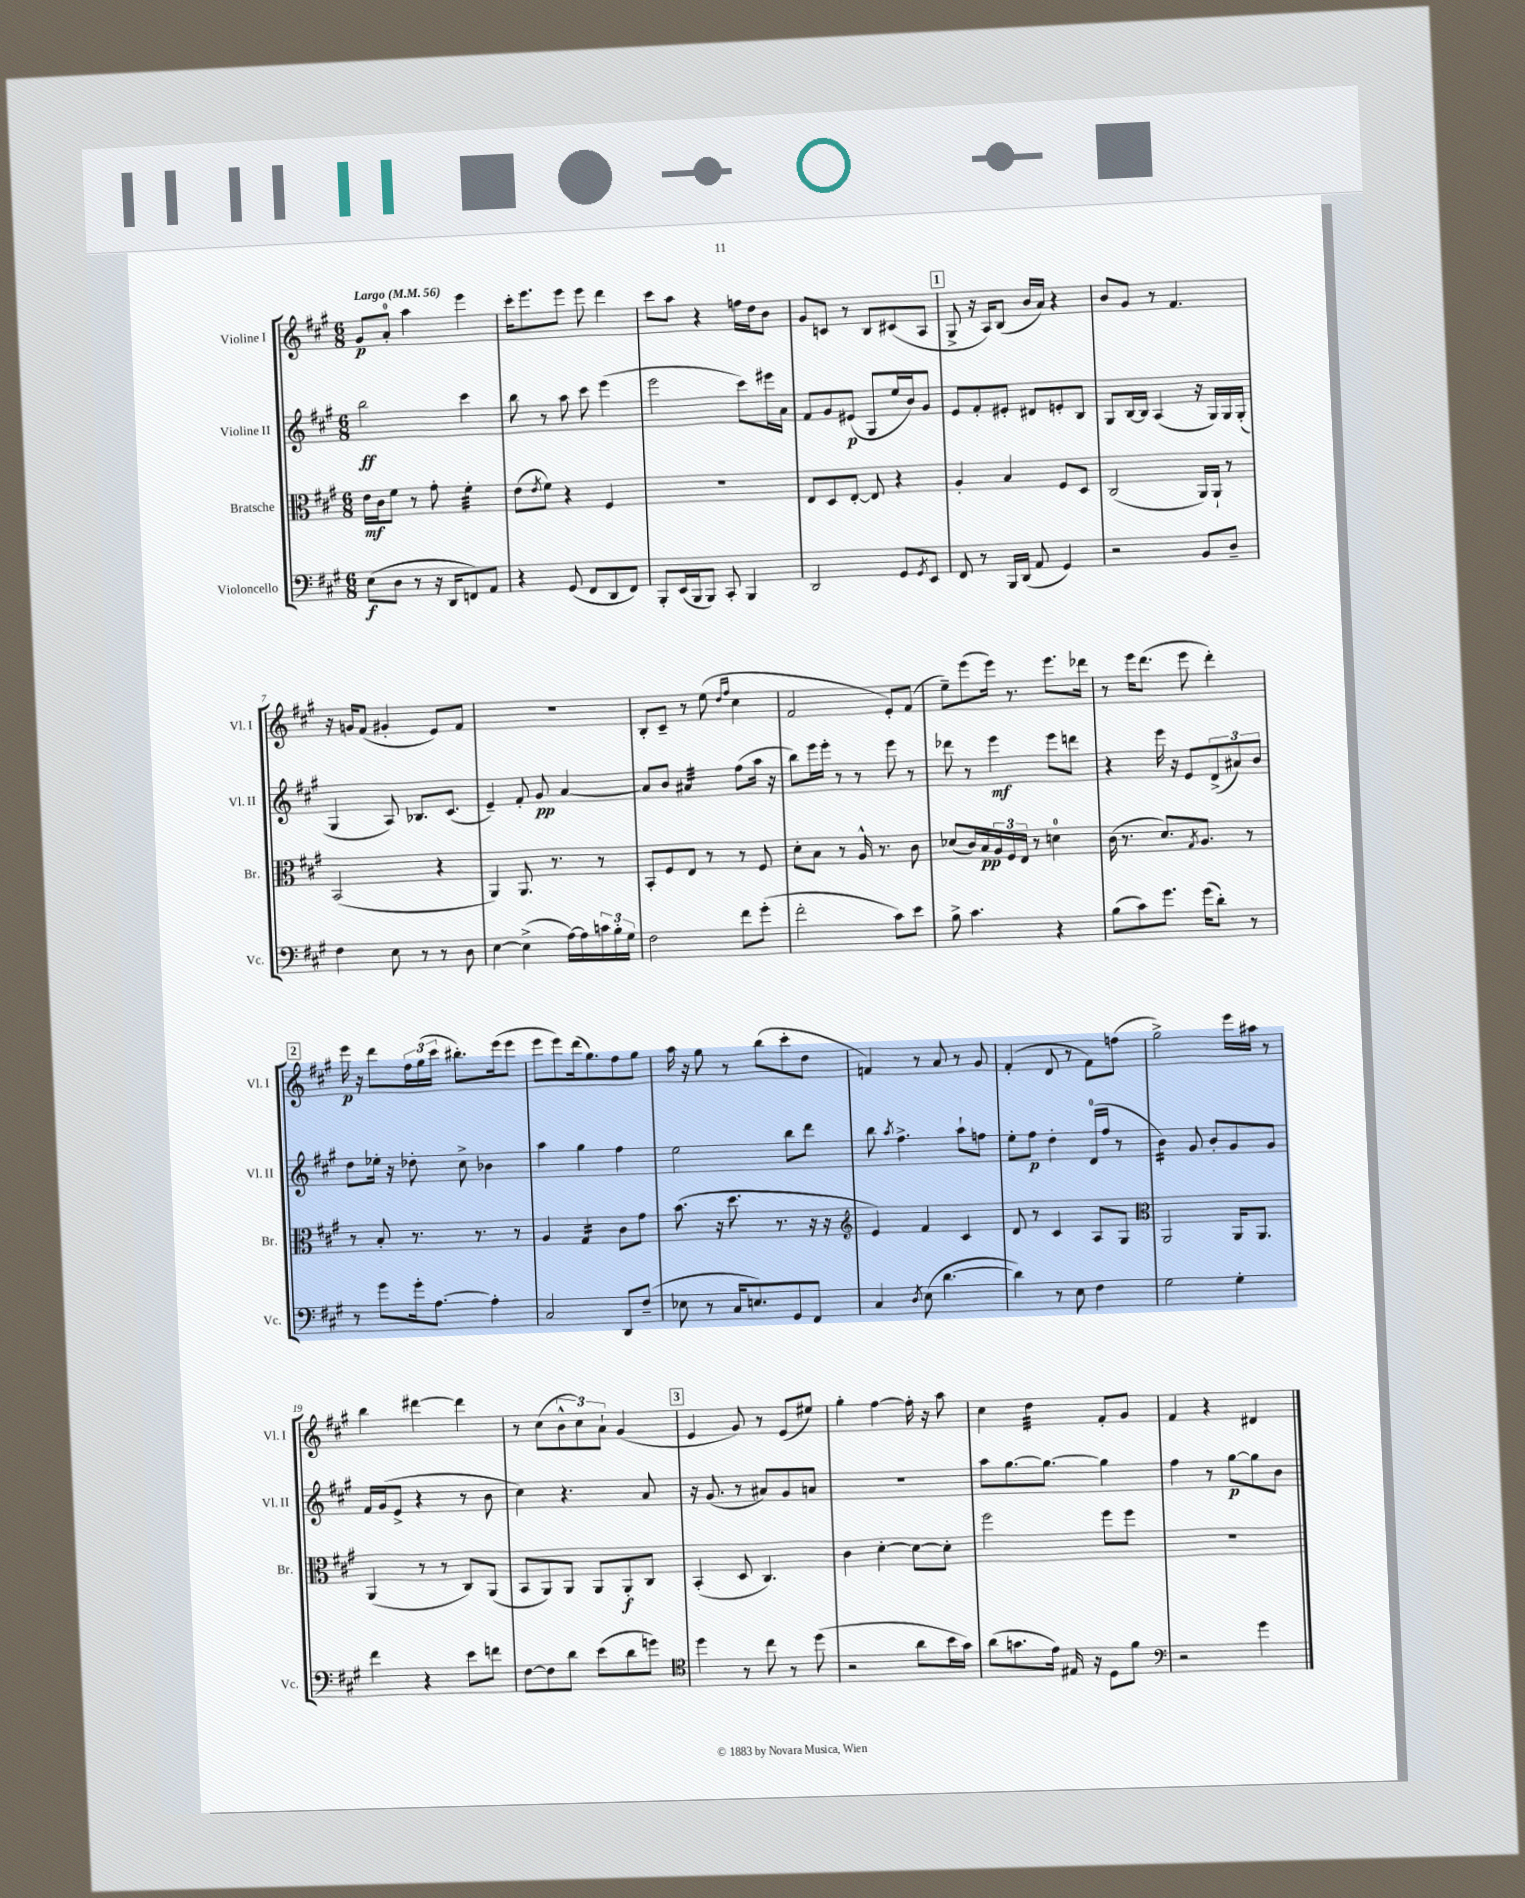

**kern	**kern	**kern	**kern
*staff4	*staff3	*staff2	*staff1
*clefF4	*clefC3	*clefG2	*clefG2
*k[f#c#g#]	*k[f#c#g#]	*k[f#c#g#]	*k[f#c#g#]
*M6/8	*M6/8	*M6/8	*M6/8
*MM56	*MM56	*MM56	*MM56
(8E\L	16e\LL	2bb\	8g#/L
.	16c#\J	.	.
8D\J	8f#\J	.	8a'/J
8r	8r	.	4aa\
16r	8g#'\	.	.
16DD/LK	.	.	.
8FF/)	4f#'\	4ccc#\	4eee\
8AA/J	.	.	.
=	=	=	=
4r	(8e\L	8bb\	16ccc#'\LK
.	.	.	8.eee\
.	8qe/	.	.
.	8f#\J)	8r	.
(8GG#/	4r	8aa\	8eee\J
8FF#/L	.	8ccc#\	8eee\
8DD/	4F#/	(4eee\	4ddd\
8FF#/J)	.	.	.
=	=	=	=
8BBB'/L	2.r	2eee\	8ccc#\L
(16EE/L	.	.	8aa\J
16BBB/J	.	.	.
8BBB/J)	.	.	4r
8CC#'/	.	.	.
4BBB/	.	8ccc#\L)	16ff\LL
.	.	.	16dd\J
.	.	16eee#\L	8b\J
.	.	16a\JJ	.
=	=	=	=
2DD/	8E/L	8f#/L	8g#/L
.	8D/	8g#/	8c/J
.	[8E'/J	(8e#/J	8r
.	8E/]	8G#/L	8B/L
8GG#/L	4r	16ee/L	(8c#/
.	.	16b/J)	.
8qGG#/	.	.	.
8EE/J	.	8g#/J	8A/J
=	=	=	=
8FF#/	4A'/	8e/L	8G#^/
8r	.	8f#'/	16r
.	.	.	16A/LK)
16BBB/LL	4B/	8e#'/J	(8B/J
(16DD/JJ	.	.	.
8AA/	.	8d#/L	16b/LL
.	.	.	16a/JJ)
4GG#/)	8F#/L	8e'/	4r
.	8D/J	8B/J	.
=	=	=	=
2r	(2C#/	8G#/L	8b/L
.	.	[16B/L	8g#/J
.	.	16B/]JJ	.
.	.	(4A/	8r
.	.	.	4.f#/
8BB/L	16AA/LL)	16r	.
.	16AA`/JJ	16G#/LL)	.
8D~/J	8r	16G#/	.
.	.	(16G#'/JJ	.
=	=	=	=
4F#\	(2BB/	4G#/	16r
.	.	.	16g/LK
.	.	.	(8f#/J
8E\	.	8A/)	4g#'/
8r	.	8.B-/L	.
8r	4r	.	8e/L)
.	.	(8.c#/J	.
8D\	.	.	8f#/J
=	=	=	=
[4E\	4AA/)	4e~/)	2.r
(4E^\]	8.AA/	8f#'/	.
.	.	8g#/	.
.	8.r	.	.
[16A\LL)	.	[4a/	.
16A\]	.	.	.
24c\	8r	.	.
24B'\	.	.	.
24G#\JJ	.	.	.
=	=	=	=
2F#\	8BB'/L	8a/]L	8B'/L
.	8F#/	8b/J	8c#~/J
.	8E/J	4a#/	8r
.	8r	.	(8ee\
.	.	.	16qqdd/LL
.	.	.	16qqff#/JJ
8f#\L	8r	(8ff#\L	4cc#\
(8g#'\J	8F#/	16aa\Jk	.
.	.	16r	.
=	=	=	=
2f#'\	8d'\L	8bb\L)	2f#/
.	8B\J	16eee\L	.
.	.	16eee'\JJ	.
.	8r	8r	.
.	16A^^/	8r	.
.	8.r	.	.
8c#\L)	.	8eee\	8e'/L)
8e\J	8c#\	8r	(8f#/J
=	=	=	=
8B^\	(8d-/L	8ddd-\	8ee~\L)
4.c#\	16c#/L)	8r	(8eee\
.	16B/	.	.
.	24A/	4eee\	16eee\Jk)
.	24F#/	.	.
.	.	.	8.r
.	24E/JJ	.	.
.	8r	.	.
4r	4d\	8eee\L	8.eee\L
.	.	8ddd\J	.
.	.	.	16ddd-\Jk
=	=	=	=
(8B\L	(16c#\	4r	8r
.	8.r	.	.
8c#\)	.	.	16eee\LK
.	.	.	(8.ddd\J
8.g#\J	8.d/L)	16eee\	.
.	.	16r	.
.	.	8e/L	8eee\
.	8qG#/	.	.
(16g#\LK	8.A/J	.	.
8d'\J)	.	(12d^/	4ddd'\)
.	.	12a#/)	.
8r	8r	.	.
.	.	12b/J	.
=	=	=	=
8r	8r	8dd\L	16eee\
.	.	.	16r
8g#\L	8B'/	16ee-'\Jk	8ddd\L
.	.	16r	.
16g#'\k	8.r	8dd-'\	24ff#\L
.	.	.	(24gg#\
[8.A\J	.	.	.
.	.	.	24ccc#\JJ
.	.	8cc#^\	8.bb#'\L)
.	8.r	.	.
4A'\]	.	4b-\	.
.	.	.	(16eee\k
.	8r	.	8eee\J
=	=	=	=
2C#/	4A/	4aa\	8eee\L
.	.	.	8eee\)
.	4G#/	4gg#\	(16ddd\k
.	.	.	8.gg#\)
8DD/L	8c#\L	4ff#\	8ff#\
(8F#~/J	8g#\J	.	8gg#\J
=	=	=	=
8E-\	(8.b\	2ee\	16aa\
.	.	.	16r
8r	.	.	8gg#\
.	16r	.	.
16C#/LK	8.dd\	.	8r
8.E/)	.	.	.
.	.	.	(8bb\L
.	8.r	.	.
8GG#/	.	8bb\L	8ccc#'\
8FF#/J	16r	8ddd\J	8dd\J
.	16r	.	.
=	=	=	=
*	*clefG2	*	*
4C#/	4e/)	8bb\	4f/)
.	.	8qaa/	.
.	.	4.ff#^\	.
8qD/	.	.	.
(8E\	4f#/	.	8r
[4.d\	.	.	8a/
.	4c#/	8aa`\L	8r
.	.	8ff\J	8g#/
=	=	=	=
4d\])	8d/	8ee'\L	(4f#'/
.	8r	8ff#\J	.
8r	4c#/	4dd'\	8d/
8E\	.	.	8r
4F#\	8A/L	(16d/LL	8f#\L)
.	.	16ff#/JJ	.
.	8G#/J	8r	(8ff\J
=	=	=	=
*	*clefC3	*	*
2G#\	2AA/	4b\)	2gg#^\)
.	.	8g#/	.
.	.	8b'/L	.
4G#'\	16AA/LK	8g#/	16eee\LL
.	8.AA/J	.	16aa#\JJ
.	.	8g#/J	8r
=	=	=	=
4f#\	(4AA/	16f#/LL	4bb\
.	.	(16g#/J	.
.	.	8e^/J	.
4r	8r	4r	[4ddd#\
.	8r	.	.
8e\L	8C#/L)	8r	4ddd#\]
8f\J	(8AA/J	8b\	.
=	=	=	=
[8F#\L	8BB/L	4cc#\)	8r
8F#\]	8AA/)	.	(8cc#\L
8d\J	8AA/J	4.r	12b^^\
.	.	.	12cc#\)
(8e\L	8AA/L	.	.
.	.	.	12a`\J
8d\	8AA'/	.	(4g#/
8g\J)	8C#/J	8a/	.
=	=	=	=
*clefC4	*	*	*
4dd\	(4BB'/	16r	4e/
.	.	(8.g#/	.
8r	8D/	8r	8g#/)
8cc#\	4.C#/)	8a#/L)	8r
8r	.	8g#/	(8e/L
(8dd\	.	8a/J	8ee#/J)
=	=	=	=
2r	4c#\	2.r	4gg#'\
.	[4d'\	.	[4ff#\
8a\L	8d\_L	.	16ff#'\]
.	.	.	16r
16b\L	8d'\]J	.	8aa\
16g#\JJ)	.	.	.
=	=	=	=
(8a\L	2ff#\	8aa\L	4cc#\
8.g\	.	[8.gg#\	.
.	.	.	4dd\
16e\Jk)	.	8.gg#\_J	.
16E#/	.	.	.
16r	.	.	.
8D\L	8ff#\L	4gg#\]	8f#'/L
8f#\J	8ff#\J	.	8g#/J
=	=	=	=
*clefF4	*	*	*
2r	2.r	4ff#\	4f#/
.	.	8r	4r
.	.	[8gg#\L	.
4g#\	.	8gg#\]	4d#/
.	.	8b\J	.
==	==	==	==
*-	*-	*-	*-
